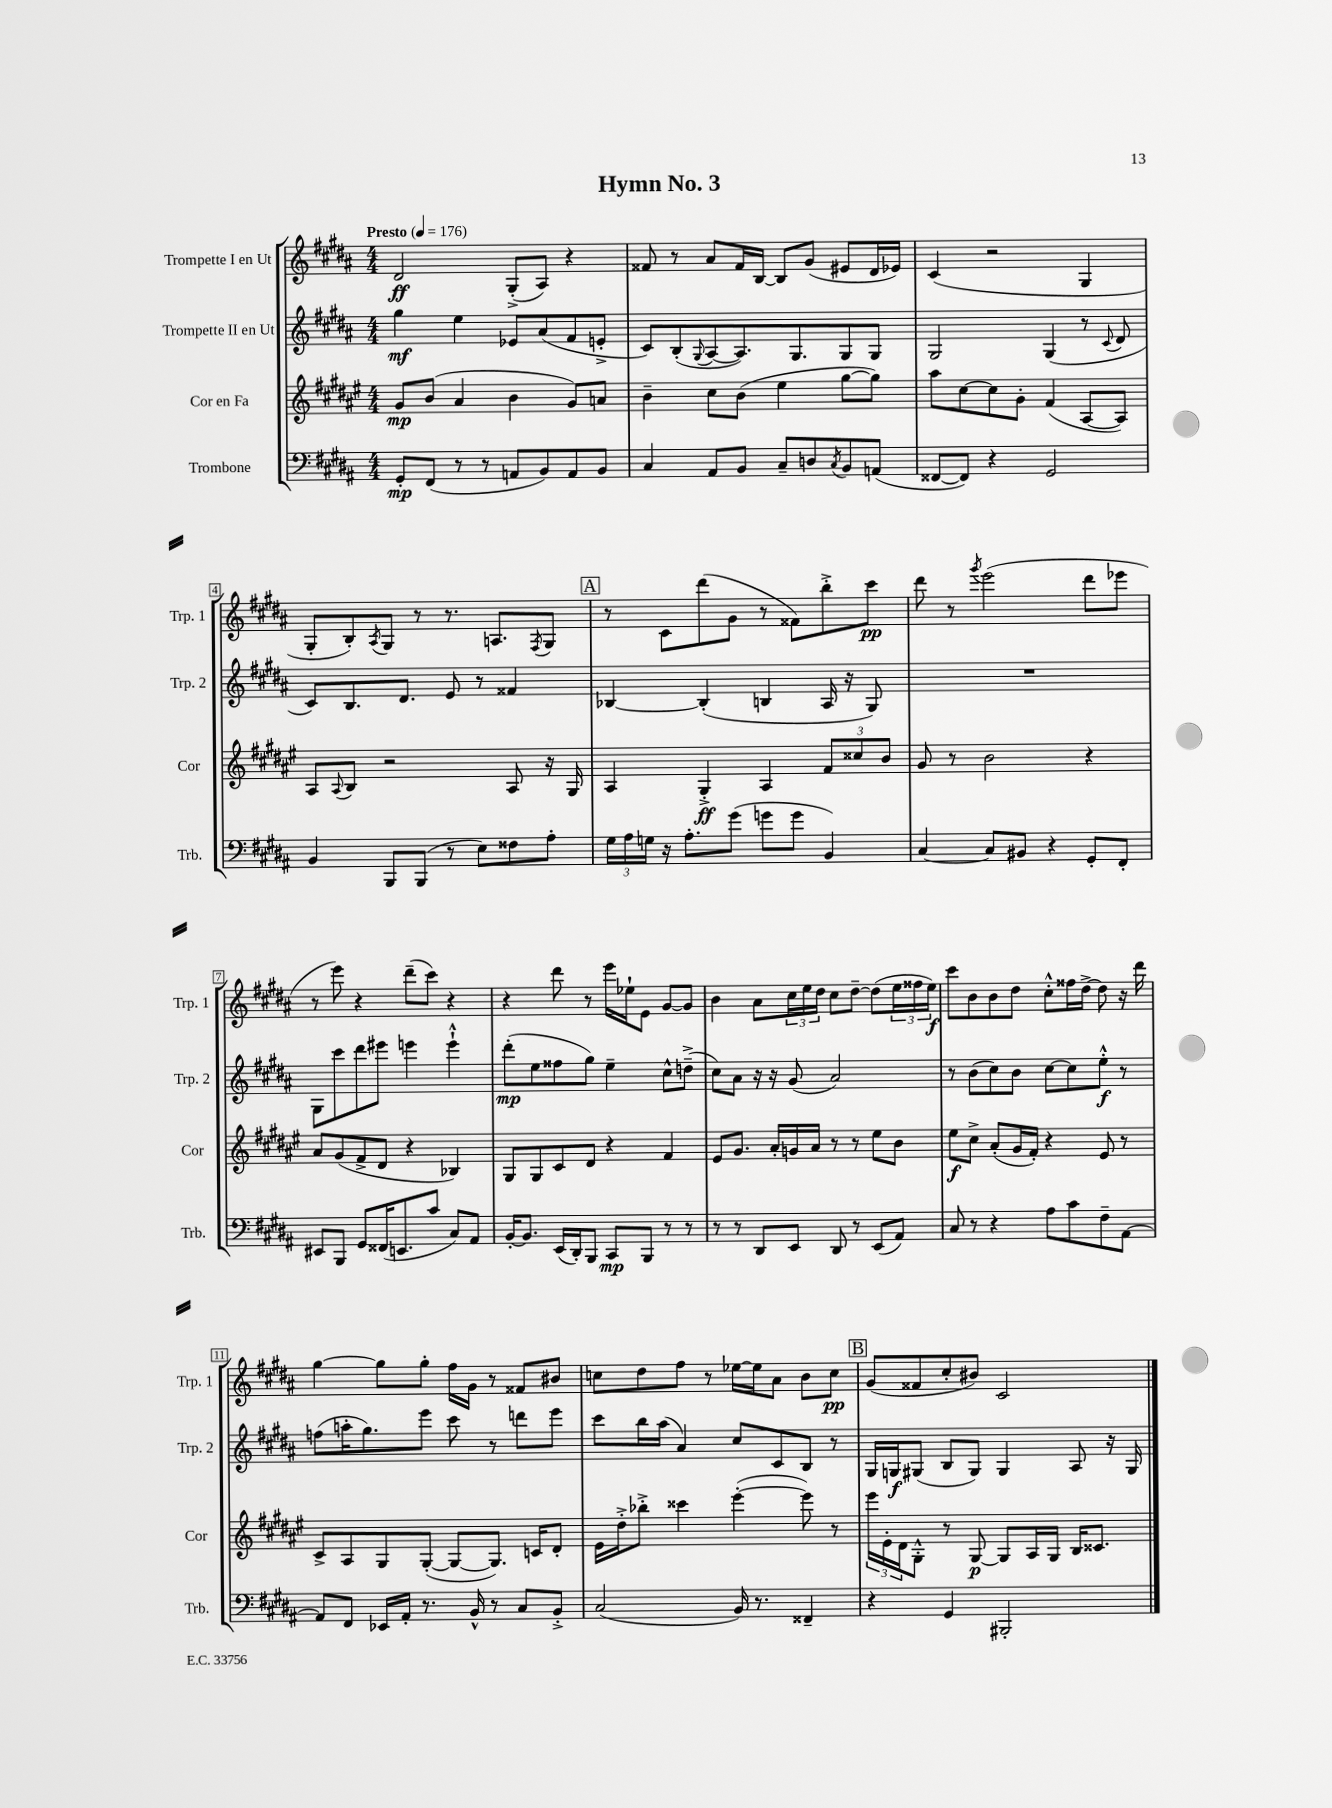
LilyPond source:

\header { title = "Hymn No. 3" }
<<
\new StaffGroup <<
\new Staff = "s0" \with { instrumentName = "Trompette I en Ut" shortInstrumentName = "Trp. 1" } {
    \clef treble \key b \major \numericTimeSignature \time 4/4 \tempo "Presto" 4 = 176
    dis'2\ff gis8-.->( ais8) r4 |
    fisis'8 r8 ais'8 fisis'16 b16~ b8 gis'8( eis'8 dis'16 ees'16) |
    cis'4( r2 gis4 |
    gis8-. b8-.) \acciaccatura { ais8 } gis8 r8 r8. a8. \acciaccatura { fis8 } gis8 |
    \mark \markup { \box "A" } r8 cis'8 dis'''8( gis'8 r8 fisis'8) b''8-.-> cis'''8\pp |
    dis'''8 r8 \acciaccatura { gis'''8 } e'''2( dis'''8 ees'''8 |
    r8 e'''8) r4 dis'''8--( cis'''8) r4 |
    r4 dis'''8 r8 e'''16 ees''16-! e'8 gis'8~ gis'8 |
    b'4 ais'8 \tuplet 3/2 { cis''16 e''16 dis''16 } cis''8 dis''8~-- dis''8( \tuplet 3/2 { e''16 fisis''16 e''16\f) } |
    cis'''8 b'8 b'8 dis''8 cis''8-.-^ fisis''16 dis''16~-> dis''8 r16 dis'''16 |
    gis''4~ gis''8 gis''8-. fis''16 gis'16 r8 fisis'8 bis'8 |
    c''8 dis''8 fis''8 r8 ees''16~ ees''16 ais'8 b'8 c''8\pp |
    \mark \markup { \box "B" } gis'8( fisis'8 cis''8-. bis'8) cis'2 \bar "|." |
}
\new Staff = "s1" \with { instrumentName = "Trompette II en Ut" shortInstrumentName = "Trp. 2" } {
    \clef treble \key b \major \numericTimeSignature \time 4/4
    gis''4\mf e''4 ees'8 ais'8( fis'8 e'8-.-> |
    cis'8) b8-.( \appoggiatura { gis8 } ais8~ ais8.) gis8. gis8 gis8 |
    gis2 gis4( r8 \appoggiatura { cis'8 } dis'8 |
    cis'8) b8. dis'8. e'8 r8 fisis'4 |
    \mark \markup { \box "A" } bes4~ bes4-.( b4 ais16 r16 gis8) |
    R1 |
    gis8 cis'''8 dis'''8 eis'''8 e'''4 e'''4-!-^ |
    dis'''8-.\mp( e''8 fisis''8 gis''8) e''4-- cis''8-^ d''8--->( |
    cis''8) ais'8 r16 r16 gis'8( ais'2) |
    r8 b'8( cis''8) b'8 cis''8~ cis''8 e''8-.-^\f r8 |
    f''8( a''16-. gis''8.) e'''8 cis'''8 r8 d'''8 e'''8 |
    cis'''8 b''16 ais''16( ais'4) cis''8 cis'8 b8 r8 |
    \mark \markup { \box "B" } gis16 g16\f gis8( b8 gis8) gis4 ais8 r16 gis16 \bar "|." |
}
\new Staff = "s2" \with { instrumentName = "Cor en Fa" shortInstrumentName = "Cor" } {
    \clef treble \key fis \major \numericTimeSignature \time 4/4
    gis'8\mp b'8( ais'4 b'4 gis'8) a'8 |
    b'4-- cis''8 b'8( eis''4 gis''8~ gis''8) |
    ais''8 cis''8~ cis''8 gis'8-. fis'4( ais8~ ais8) |
    ais8 \appoggiatura { ais8 } b8 r2 ais8 r16 gis16 |
    \mark \markup { \box "A" } ais4 gis4-.->\ff ais4 \tuplet 3/2 { fis'8 cisis''8 b'8 } |
    gis'8 r8 b'2 r4 |
    ais'8 gis'8( fis'8-> dis'8 r4 bes4) |
    gis8 gis8 cis'8 dis'8 r4 fis'4 |
    eis'8 gis'8. ais'16-. g'16 ais'16 r8 r8 eis''8 b'8 |
    eis''8\f cis''8-> ais'8-.( gis'16 fis'16-.) r4 eis'8 r8 |
    cis'8-> ais8 gis8 gis8~-.( gis8~ gis8.) c'16 dis'8-. |
    eis'16 dis''16-.-> bes''8-.-> cisis'''4 eis'''4~-.( eis'''8) r8 |
    \mark \markup { \box "B" } \tuplet 3/2 { eis'''16 eis'16-. dis'16 } gis8-.-^ r8 gis8~\p gis8 ais16 gis16 b16 cisis'8. \bar "|." |
}
\new Staff = "s3" \with { instrumentName = "Trombone" shortInstrumentName = "Trb." } {
    \clef bass \key b \major \numericTimeSignature \time 4/4
    gis,8-.\mp fis,8( r8 r8 a,8 b,8) a,8 b,8 |
    cis4 ais,8 b,8 cis8-- d8 \acciaccatura { cis8 } b,8 a,8( |
    fisis,8~ fisis,8) r4 gis,2 |
    b,4 b,,8 b,,8( r8 e8) fisis8 ais8-. |
    \mark \markup { \box "A" } \tuplet 3/2 { gis16 ais16 g16 } r16 ais8.-. gis'8( g'8 g'8 b,4) |
    cis4~ cis8 bis,8 r4 gis,8-. fis,8-. |
    eis,8 b,,8 gis,8 fisis,16( e,8. cis'8 cis8) ais,8 |
    b,16~-. b,8. e,16( dis,16-.) b,,8 cis,8\mp b,,8 r8 r8 |
    r8 r8 dis,8 e,8 dis,8 r8 e,8( ais,8) |
    cis8 r8 r4 ais8 cis'8 fis8-- ais,8~ |
    ais,8 fis,8 ees,16 ais,16-. r8. b,16-^ r8 cis8 b,8-.-> |
    cis2( b,16) r8. fisis,4-- |
    \mark \markup { \box "B" } r4 gis,4 bis,,2-. \bar "|." |
}
>>
>>
\layout { \context { \Score \override BarNumber.stencil = #(make-stencil-boxer 0.1 0.3 ly:text-interface::print) } }
